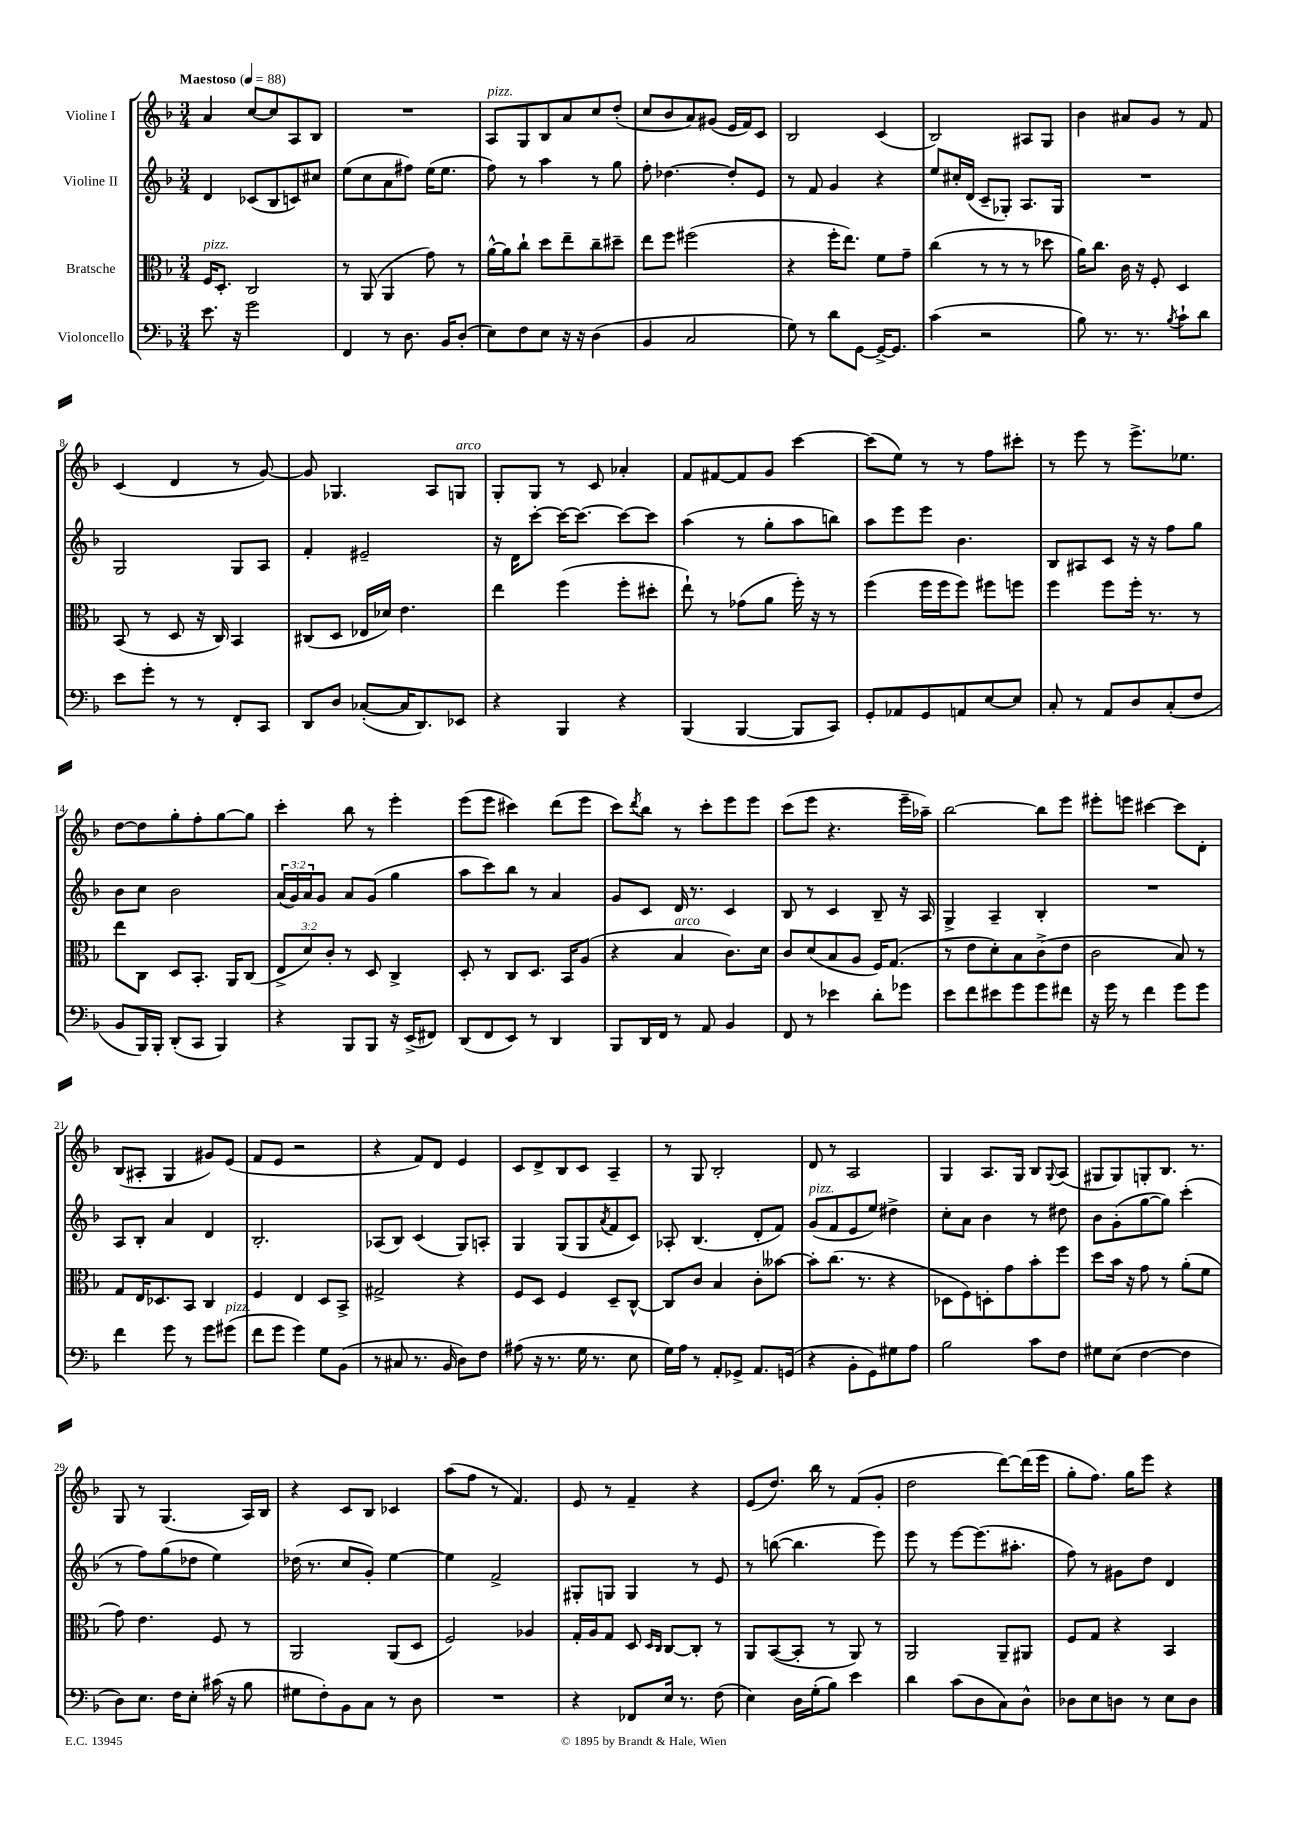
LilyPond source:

<<
\new StaffGroup <<
\new Staff = "s0" \with { instrumentName = "Violine I" } {
    \clef treble \key f \major \numericTimeSignature \time 3/4 \tempo "Maestoso" 4 = 88
    a'4 c''8~ c''8 a8 bes8 |
    R2. |
    a8^\markup { \italic "pizz." } g8 bes8 a'8 c''8 d''8-.( |
    c''8 bes'8 a'8) gis'8( e'16 f'16) c'8 |
    bes2 c'4( |
    bes2) ais8 g8 |
    bes'4 ais'8 g'8 r8 f'8 |
    c'4( d'4 r8 g'8~) |
    g'8 ges4. a8 g8^\markup { \italic "arco" } |
    g8-. g8 r8 c'8 aes'4-. |
    f'8 fis'8~ fis'8 g'8 c'''4~ |
    c'''8( e''8) r8 r8 f''8 cis'''8-. |
    r8 e'''8 r8 e'''8.-> ees''8. |
    d''8~ d''8 g''8-. f''8-. g''8~ g''8 |
    c'''4-. bes''8 r8 e'''4-. |
    e'''8( e'''8 cis'''4) d'''8( e'''8 |
    c'''8) \acciaccatura { d'''8 } bes''8 r8 c'''8-. e'''8 e'''8 |
    c'''8( e'''8 r4. e'''16-- aes''16--) |
    bes''2~ bes''8 e'''8 |
    eis'''8-. e'''8 cis'''4~ cis'''8 d'8-. |
    bes8( ais8-. g4 gis'8) e'8( |
    f'8 e'8 r2 |
    r4 f'8) d'8 e'4 |
    c'8 d'8-> bes8 c'8 a4-- |
    r8 g8 bes2-. |
    d'8 r8 a2 |
    g4 a8. g16 bes8 \appoggiatura { g8 } a8( |
    gis8 gis8) g8-. bes8. r8. |
    g8 r8 g4.( a16) bes16 |
    r4 c'8 bes8 ces'4 |
    a''8( f''8 r8 f'4.) |
    e'8 r8 f'4-- r4 |
    e'8( d''8.) bes''16 r8 f'8( g'8-. |
    d''2 d'''8~) d'''16( e'''16 |
    g''8-. f''8.) g''16 e'''8 r4 \bar "|." |
}
\new Staff = "s1" \with { instrumentName = "Violine II" } {
    \clef treble \key f \major \numericTimeSignature \time 3/4 \override Staff.TupletNumber.text = #tuplet-number::calc-fraction-text
    d'4 ces'8( bes8 c'8) cis''8 |
    e''8( c''8 a'8 fis''8) e''16( e''8. |
    f''8) r8 a''4 r8 g''8 |
    f''8-. des''4.~ des''8-. e'8 |
    r8 f'8 g'4 r4 |
    e''8 cis''16-. d'16( c'8-- ges8-.) a8. ges16 |
    R2. |
    g2 g8 a8 |
    f'4-. eis'2-- |
    r16 d'16 c'''8~-. c'''16~ c'''8.~ c'''8~ c'''8 |
    a''4( r8 g''8-. a''8 b''8) |
    a''8 e'''8 e'''8 bes'4. |
    bes8 ais8 c'8 r16 r16 f''8 g''8 |
    bes'8 c''8 bes'2 |
    \tuplet 3/2 { a'16( g'16) a'16 } g'8 a'8 g'8( g''4 |
    a''8 c'''8) bes''8 r8 a'4 |
    g'8 c'8 d'16 r8. c'4 |
    bes8 r8 c'4 bes8-- r16 a16 |
    g4-> a4-- bes4-. |
    R2. |
    a8 bes8-. a'4 d'4 |
    bes2.-. |
    aes8( bes8) c'4( g8) a8-. |
    g4 g8( g8 \acciaccatura { a'8 } f'8 c'8) |
    aes8-. bes4.( d'8-. f'8) |
    g'8^\markup { \italic "pizz." }( f'8 e'8 e''8) dis''4-> |
    c''8-. a'8 bes'4 r8 dis''8 |
    bes'8 g'8-.( g''8~ g''8) c'''4-.( |
    r8 f''8) g''8( des''8 e''4) |
    des''16( r8. c''8 g'8-.) e''4~ |
    e''4 f'2-> |
    gis8-. g8 g4 r8 e'8 |
    r8 b''8~( b''4. e'''8) |
    e'''8 r8 e'''8~ e'''8.( ais''8.-. |
    f''8) r8 gis'8 d''8 d'4 \bar "|." |
}
\new Staff = "s2" \with { instrumentName = "Bratsche" } {
    \clef alto \key f \major \numericTimeSignature \time 3/4 \override Staff.TupletNumber.text = #tuplet-number::calc-fraction-text
    f16^\markup { \italic "pizz." } d8.-. c2 |
    r8 a,8( a,4 g'8) r8 |
    a'16~-^ a'16 c''8-! d''8 e''8-- c''8-- dis''8-- |
    e''8 f''8 fis''2( |
    r4 f''16-. e''8.) f'8 g'8-- |
    c''4( r8 r8 r8 des''8 |
    a'16) c''8. c'16 r16 f8-. d4 |
    bes,8( r8 d8 r16 c16) bes,4 |
    cis8( d8 ees16 des'16) e'4. |
    e''4 f''4( f''8-. dis''8-. |
    e''8-!) r8 ges'8( a'8 f''16-.) r16 r8 |
    f''4( f''16 f''16 f''8) fis''8 f''8 |
    f''4 f''8 f''16-. r8. r8 |
    e''8 c8 d8 bes,8.-. a,16 c8( |
    \tuplet 3/2 { e8-> d'8) c'8-. } r8 d8 c4-> |
    d8-. r8 c8 d8. bes,16 a8( |
    r4 bes4^\markup { \italic "arco" } c'8.) d'16 |
    c'8 d'8( bes8 a8 f16) g8.( |
    r8 e'8 d'8-.) bes8 c'8->( e'8 |
    c'2 bes8) r8 |
    g8 e16 des8. bes,8 c4 |
    f4 e4 d8 bes,8-> |
    gis2-> r4 |
    f8 d8 f4 d8-- c8~-^ |
    c8 c'8 bes4 c'8-. beses'8~ |
    beses'8-. c''8.( r8. r4 |
    des8 f8) d8-. g'8 bes'8-. f''8 |
    d''8 bes'16 r16 g'8 r8 a'8-.( f'8 |
    g'8) e'4. f8 r8 |
    a,2 a,8( d8 |
    f2) aes4 |
    g16-. a16 g8 d8 \grace { d16 c16 } c8~ c8-. r8 |
    a,8 bes,8~( bes,8-. r8 a,8) r8 |
    a,2 a,8-- ais,8 |
    f8 g8 r4 bes,4 \bar "|." |
}
\new Staff = "s3" \with { instrumentName = "Violoncello" } {
    \clef bass \key f \major \numericTimeSignature \time 3/4
    e'8. r16 g'2 |
    f,4 r8 d8. bes,16 d8-.( |
    e8) f8 e8 r16 r16 d4( |
    bes,4 c2 |
    g8) r8 d'8 g,8~ g,16~-> g,8. |
    c'4( r2 |
    bes8) r8. r8. \acciaccatura { bes8 } c'8-! d'8 |
    e'8 g'8-. r8 r8 f,8-. c,8 |
    d,8 d8 ces8~-.( ces16 d,8.) ees,8 |
    r4 bes,,4 r4 |
    bes,,4( bes,,4~ bes,,8 c,8) |
    g,8-. aes,8 g,8 a,8 e8~ e8 |
    c8-. r8 a,8 d8 c8-.( f8 |
    bes,8 bes,,16) bes,,16-. d,8-.( c,8 bes,,4) |
    r4 bes,,8 bes,,8 r16 e,16->( fis,8) |
    d,8( f,8 e,8) r8 d,4 |
    bes,,8 d,16 f,16 r8 a,8 bes,4 |
    f,8 r8 ees'4 d'8-. ges'8 |
    e'8 f'8 eis'8 g'8 g'8 fis'8 |
    r16 g'16 r8 f'4 g'8 g'8 |
    f'4 g'8 r8 g'8 gis'8^\markup { \italic "pizz." }( |
    f'8 g'8 g'4) g8 bes,8( |
    r8 cis8 r8. bes,16 d8) f8 |
    ais8( r16 r8. g16 r8. e8 |
    g16) a16 r8 a,8-. ges,8-> a,8. g,16( |
    r4 bes,8-. g,8) gis8 a8 |
    bes2 c'8 f8 |
    gis8 e8( f4~ f4 |
    d8) e8. f16 e8-. cis'16( r16 bes8 |
    gis8 f8-.) bes,8 c8 r8 d8 |
    R2. |
    r4 fes,8 e16 r8. f8( |
    e4) d16 g16-.( bes8) e'4 |
    d'4 c'8( d8 c8) d8-^ |
    des8 e8 d8 r8 e8 d8 \bar "|." |
}
>>
>>
